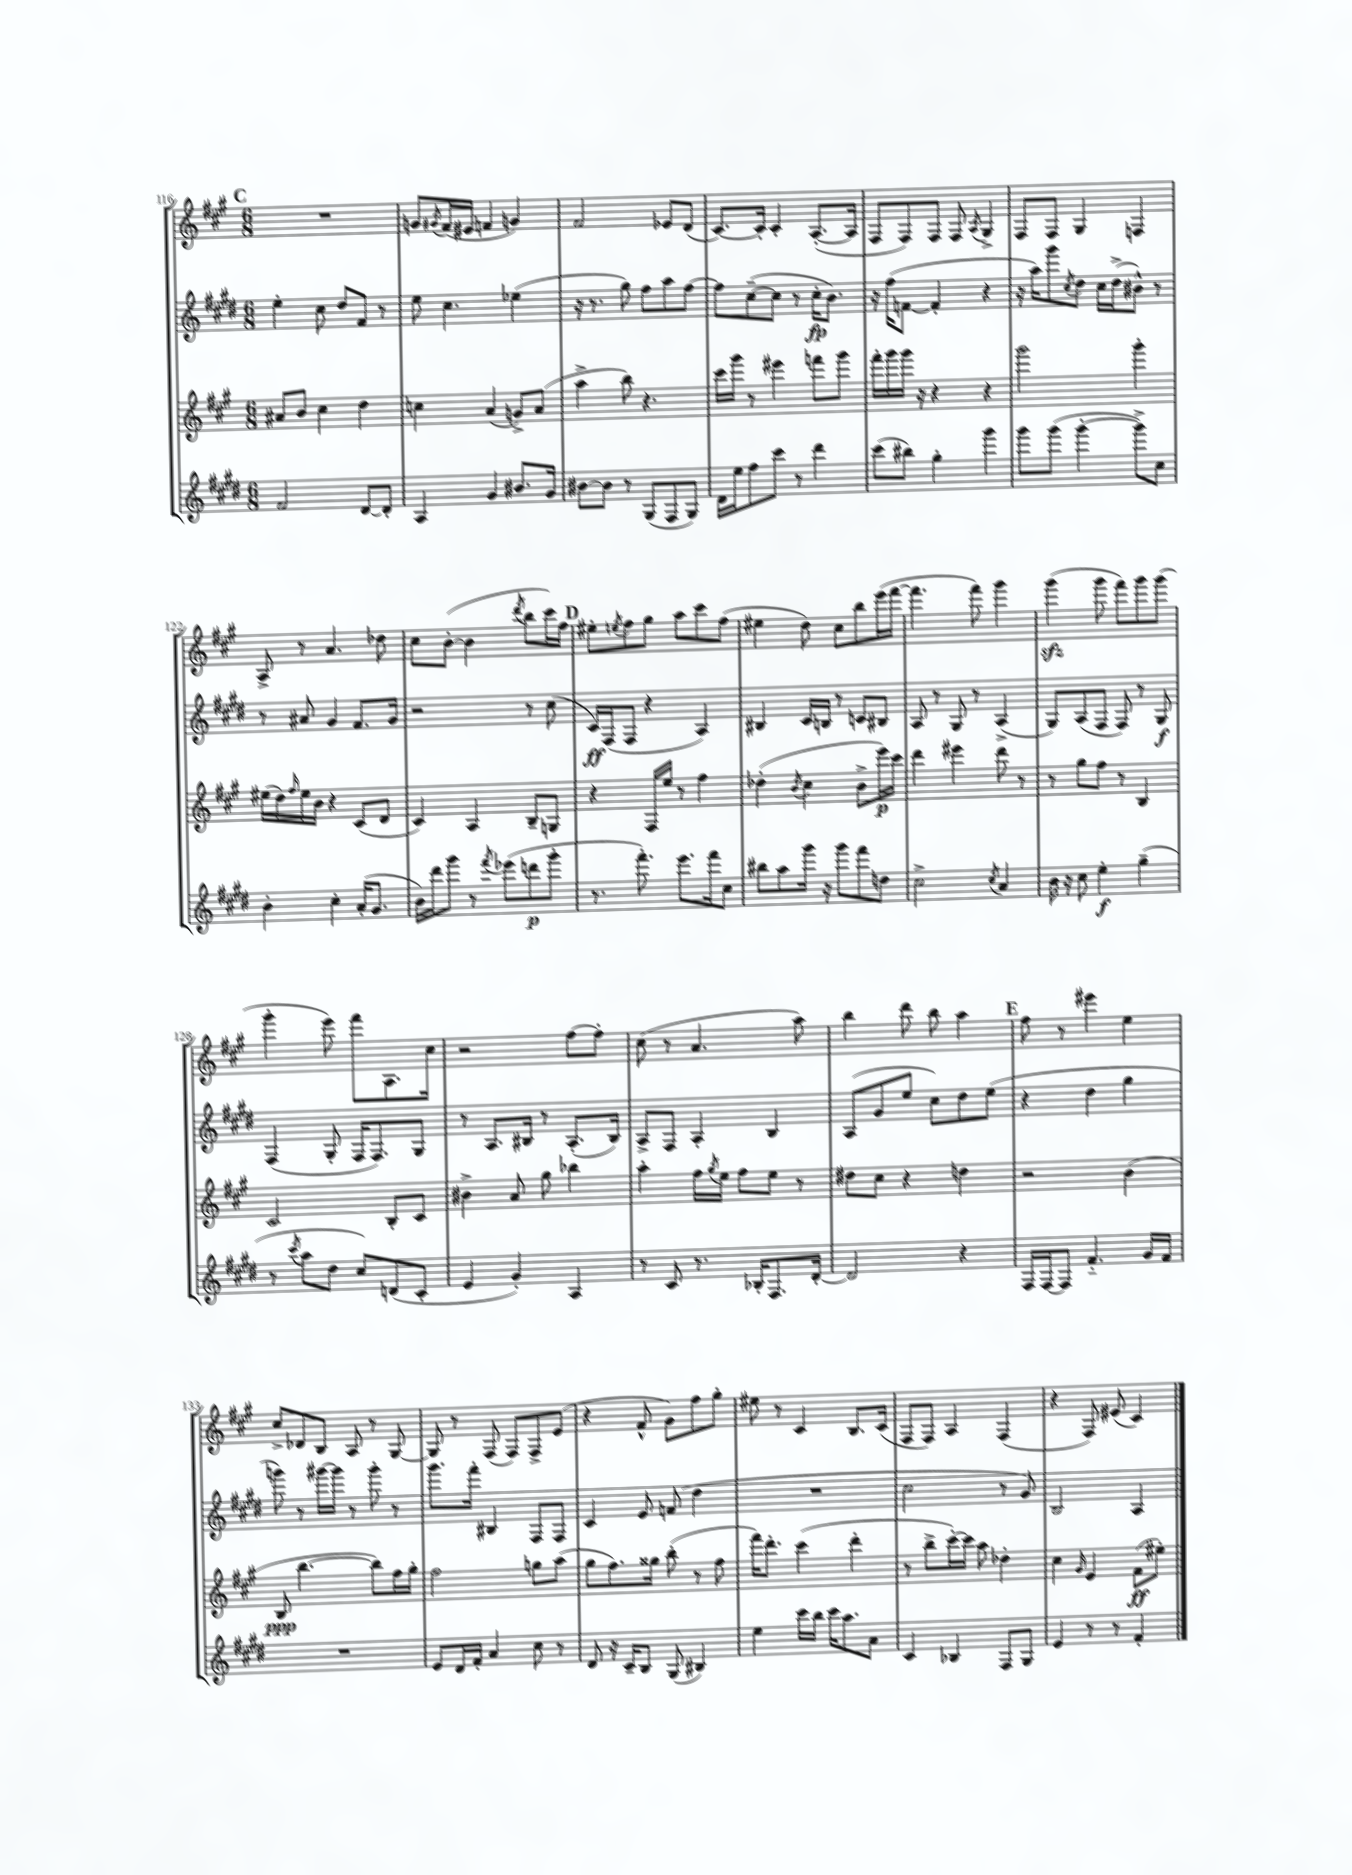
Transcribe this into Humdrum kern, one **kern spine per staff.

**kern	**kern	**kern	**kern
*staff4	*staff3	*staff2	*staff1
*clefG2	*clefG2	*clefG2	*clefG2
*k[f#c#g#d#]	*k[f#c#g#]	*k[f#c#g#d#]	*k[f#c#g#]
*M6/8	*M6/8	*M6/8	*M6/8
2f#	8a#	4ee'	2.r
.	8b	.	.
.	4cc#	8cc#	.
.	.	8dd#	.
[8d#	4dd	8f#	.
8d#']	.	8r	.
=	=	=	=
4A	4cc	8ee	8g
.	.	.	8qg#
.	.	4.cc#	(16f#
.	.	.	16e#
4g#	(4a	.	4f
8.b#	8g^)	(4ee-	4g)
.	(8a	.	.
16g#	.	.	.
=	=	=	=
[8b#	4aa^	16r	2f#
.	.	8.r	.
8b#]	.	.	.
8r	8bb)	8gg#)	.
(8G#	4.r	8ff#	.
8F#	.	8aa	8e-
8G#)	.	[8ff#	(8d
=	=	=	=
16d#	16ccc#	8ff#]	[8.c#)
16ee	16ggg#	.	.
8ff#	8r	([8cc#~	.
.	.	.	16c#']
8ccc#	4eee#	8cc#]	4c#'
8r	.	8r	.
4ddd#	8fff	16cc#'	([8.A'
.	.	8.b)	.
.	8ggg#	.	.
.	.	.	16A]
=	=	=	=
(8ccc#	16fff#'	16r	8F#
.	16ggg#	(16ff#	.
8bb#)	16ggg#	[8f	8F#)
.	16r	.	.
4gg#'	4r	4f']	8F#
.	.	.	8F#
.	.	.	8qA
4ggg#	4r	4r	4G#^
=	=	=	=
8ggg#	2ggg#	16r	8F#
.	.	16aa)	.
(8ggg#	.	8ggg#	8F#
.	.	8qcc#	.
[4ggg#'	.	8dd#	4G#
.	.	16cc#	.
.	.	(16dd#^	.
8ggg#^])	4ggg#'	8b#^^)	4F
8cc#	.	8r	.
=	=	=	=
4b'	(16ee#	8r	8A^
.	16dd)	.	.
.	16qqff#	.	.
.	16ee#	8a#	8r
.	16b	.	.
4cc#'	4r	4g#	4.a
(16a'	(8c#	8.f#	.
8.g#	.	.	.
.	8d	.	8dd-
.	.	16g#	.
=	=	=	=
16b)	4c#)	2r	8cc#
16ddd#	.	.	.
8ggg#	.	.	([8b'
8r	4A	.	4b]
8qfff#	.	.	.
(8eee-	.	.	.
.	.	.	8qddd
8ddd	8B~	8r	8bb
8ggg#'	8G	(8cc#	16ccc#)
.	.	.	16ff#
=	=	=	=
8.r	4r	16c#)	8ee#'
.	.	(16F#	.
.	.	.	8qee
.	.	8F#	8ff#
8.fff#')	.	.	.
.	16F#	4r	8gg#
.	16ee	.	.
8.eee	8r	.	8aa
.	4ff#	4A)	8ccc#
16fff#	.	.	.
8cc#	.	.	(8ff#
=	=	=	=
8bb#	(4dd-'	4B#	4ee#
8aa	.	.	.
.	8qb	.	.
16ggg#	4cc#	16c#	8dd)
16r	.	16B	.
8ggg#	.	8r	8cc#
8fff#	8b^	8c	8bb
8dd	16eee)	8B#	(16eee
.	16ccc#	.	[16fff#
=	=	=	=
2cc#^	4ddd	8A	4.fff#]
.	.	8r	.
.	4eee#	8G#	.
.	.	8r	8fff#)
8qcc#	.	.	.
4a	8ddd	(4A^	4ggg#
.	8r	.	.
=	=	=	=
16b	8r	8G#)	(4ggg#
16r	.	.	.
8cc#	8gg#	(8A	.
4ee'	8ff#	8F#	8ggg#
.	8r	8F#)	8fff#)
(4gg#~	4B	8r	8ggg#
.	.	8G#	(8ggg#
=	=	=	=
8r	2c#	(4F#	4ggg#'
8qccc#	.	.	.
8aa	.	.	.
8dd#	.	8G#'	8eee)
8cc#)	.	16F#	8fff#
.	.	8.F#)	.
(8d	8B'	.	8.A
8c#'	8c#	8G#	.
.	.	.	16cc#
=	=	=	=
4e	4b#^	8r	2r
.	.	8.A	.
4g#')	8a	.	.
.	.	16B#	.
.	8gg#	8r	.
4A	4bb-	(8.A'	[8ff#
.	.	.	8ff#']
.	.	16B#)	.
=	=	=	=
8r	4aa'	8A^	(8cc#
8c#	.	8F#	8r
8.r	16ff#	4A'	4.a
.	8qgg#	.	.
.	16ee	.	.
.	8ff#	.	.
16B-'	.	.	.
8.F#	8ee	4B	.
.	8r	.	8aa)
[16d#'	.	.	.
=	=	=	=
2d#]	8dd#	(8A	4bb
.	8cc#	8g#	.
.	4r	8ee	8ddd
.	.	8cc#)	8bb
4r	4dd	8dd#	4aa
.	.	(8ee	.
=	=	=	=
16F#	2r	4r	8ff#
[16F#	.	.	.
8F#]	.	.	8r
4.f#'~	.	4dd#	4eee#
.	(4b	4gg#	4ee
16g#	.	.	.
16f#	.	.	.
=	=	=	=
2.r	8B	8ggg)	8cc#^
.	[4.bb	8r	8d-
.	.	[16ggg#	8B
.	.	16ggg#]	.
.	.	8r	8A
.	8bb])	8ggg#'	8r
.	16ff#	8r	[8G#
.	16gg#'	.	.
=	=	=	=
8e	2ff#	8.ggg#	8G#]
16d#	.	.	8r
16f#'	.	16fff#'	.
4a	.	4B#	(8F#
.	.	.	8F#)
8cc#	8gg	8F#	8F#^
8r	(8aa	8F#	(8e
=	=	=	=
8d#	8gg#	4c#	4r
16r	8.ff#)	.	.
16c#~	.	.	.
8B	.	8e	8f#^^
.	16gg##	.	.
(8G#	(8bb'	(8f	8g#)
4B#)	8r	4dd#	8ff#
.	8ff#	.	8gg#'
=	=	=	=
4ee	16fff#)	2.r	8ee#
.	8.ddd'	.	.
.	.	.	8r
16ccc#	(4ccc#	.	4c#
16bb	.	.	.
16ccc#	.	.	.
8.aa	.	.	.
.	4ddd'	.	8.B
8a	.	.	.
.	.	.	(16c#
=	=	=	=
4c#	8r	2cc#	8F#
.	8bb^	.	8F#)
4B-	[16ccc#')	.	4A
.	16ccc#]	.	.
.	8aa	.	.
8F#	4dd-'	8r	(4F#
8G#	.	8g#)	.
=	=	=	=
4e	4cc#	2B	4r
.	16qqg#	.	.
8r	4e	.	8F#)
8r	.	.	(8e#
4f#'	(8f#	4A	4c#)
.	8ee#')	.	.
==	==	==	==
*-	*-	*-	*-
